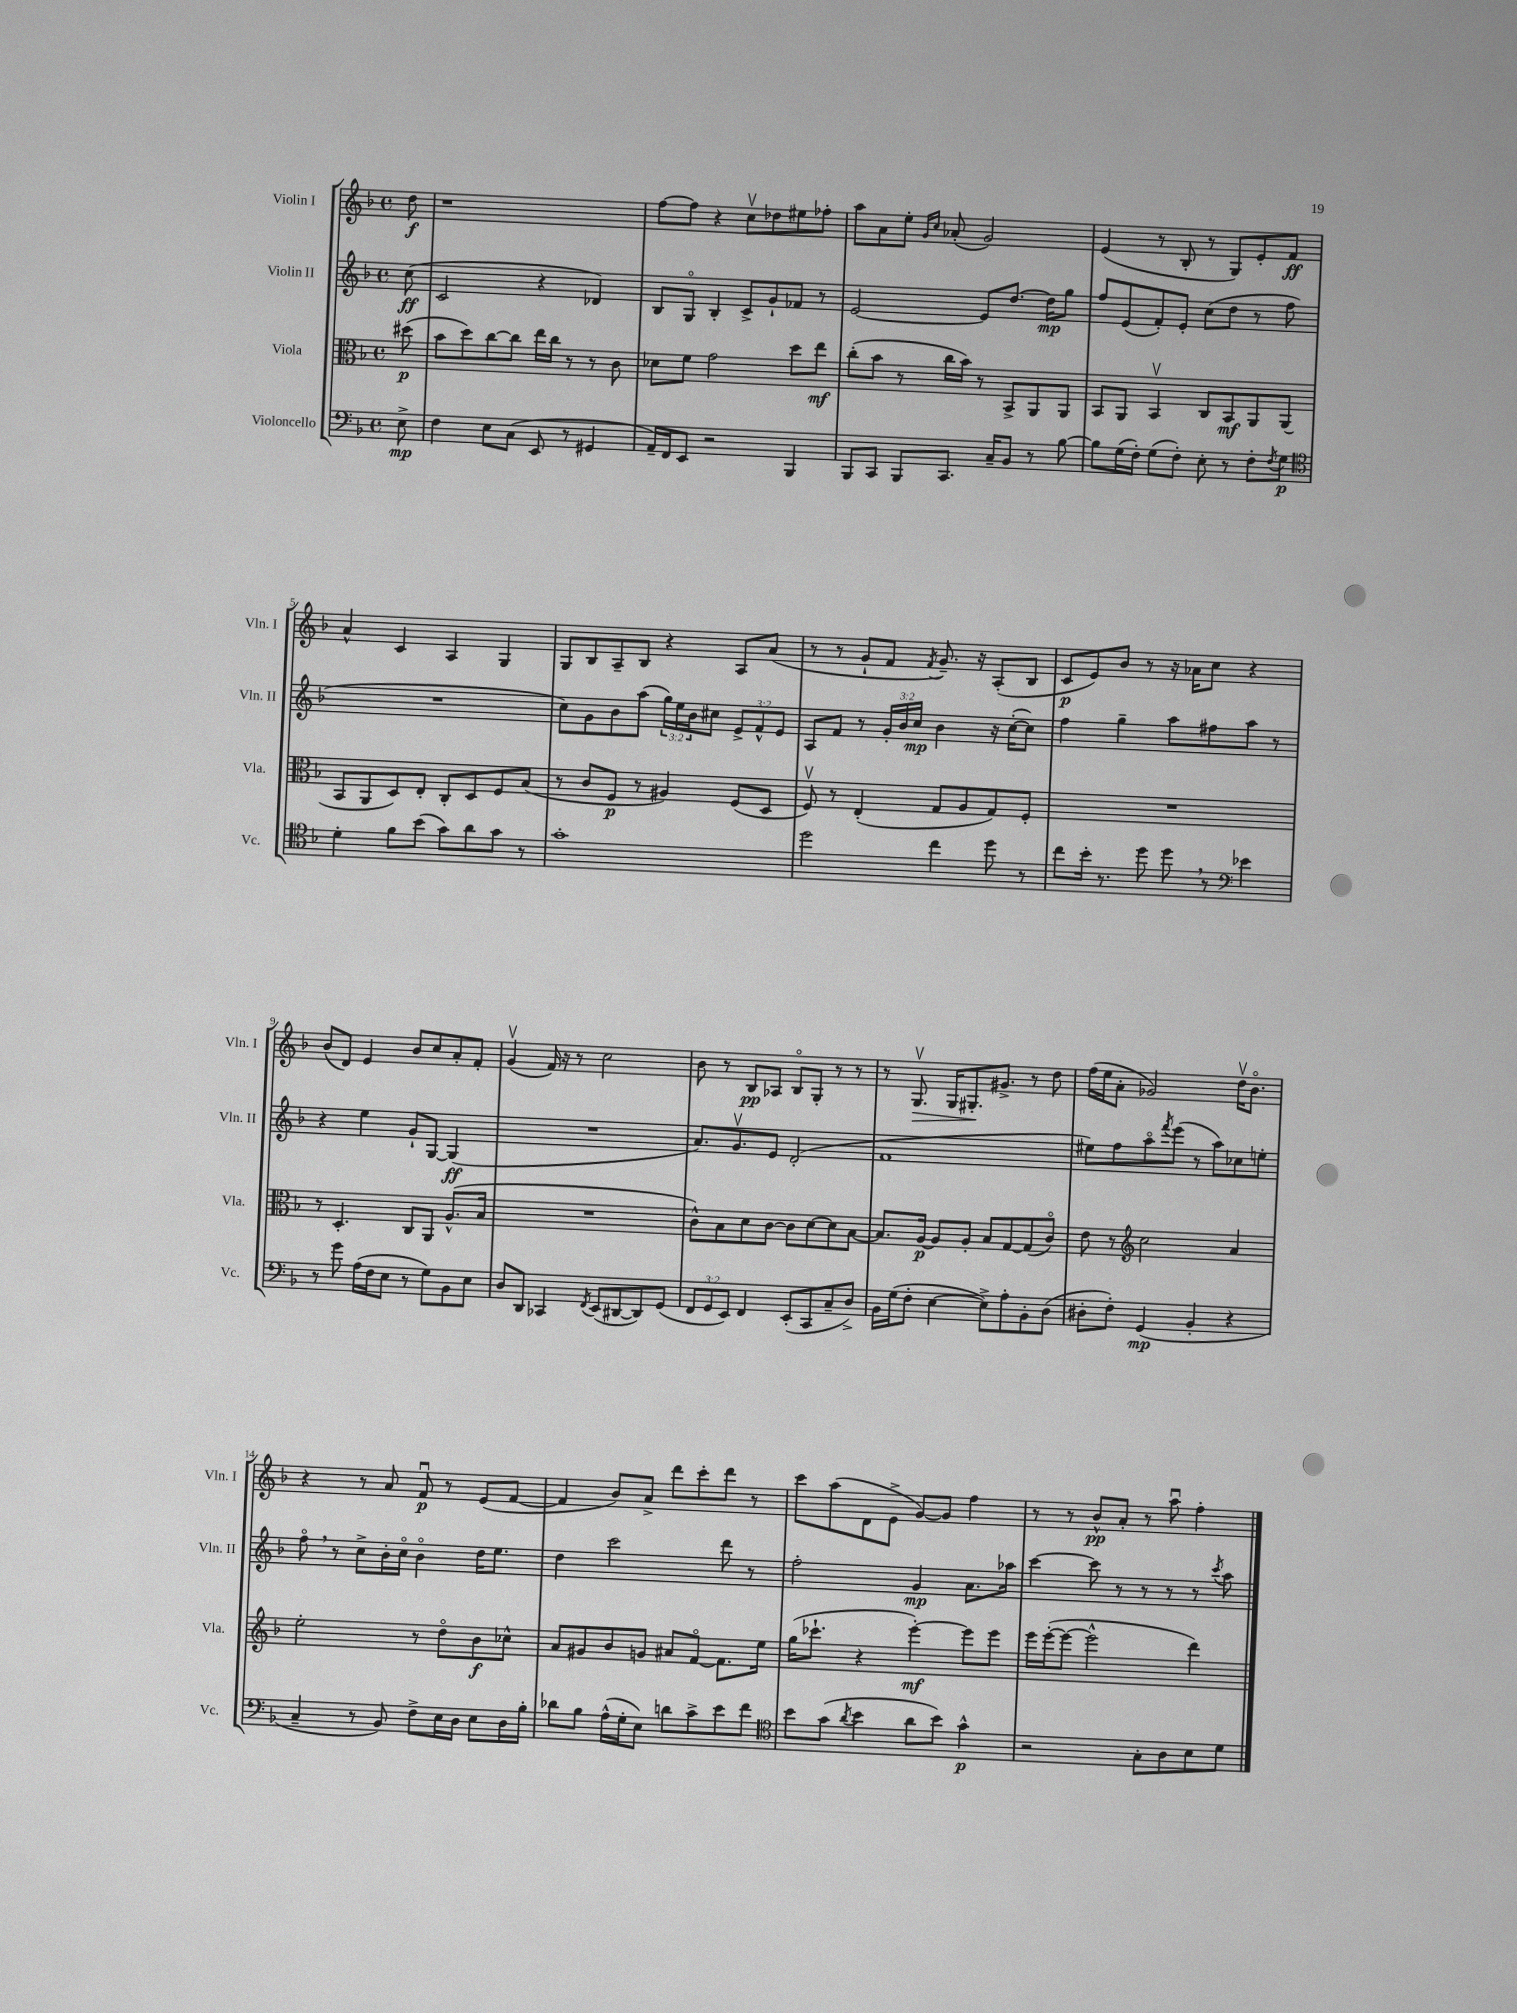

**kern	**kern	**kern	**kern
*staff4	*staff3	*staff2	*staff1
*clefF4	*clefC3	*clefG2	*clefG2
*k[b-]	*k[b-]	*k[b-]	*k[b-]
*M4/4	*M4/4	*M4/4	*M4/4
*met(c)	*met(c)	*met(c)	*met(c)
8E^	(8dd#	(8cc	8dd
=	=	=	=
4F	8b-	2c	1r
.	8dd)	.	.
8E	[8cc	.	.
(8C	8cc]	.	.
8EE	16ee	4r	.
.	16cc	.	.
8r	8r	.	.
4GG#	8r	4d-)	.
.	8c	.	.
=	=	=	=
16AA~)	8d-	8B-	[8ff
16FF	.	.	.
8EE	8f	8Go	8ff]
2r	2g	4B-'	4r
.	.	8c^	8ccv
.	.	8g`	8dd-
4BBB-	8dd	8f-	8ee#
.	8ee	8r	8ff-'
=	=	=	=
8BBB-	(8cc'	[2e	8aa
8CC	8b-	.	8a
8BBB-	8r	.	8ee'
.	.	.	16qqg
.	.	.	16qqcc
8.CC	16cc	.	(8a-'
.	16b-)	.	.
.	8r	8e]	2g)
16C~	.	.	.
8BB-	8BB-^	[8.dd	.
8r	8AA	.	.
.	.	16dd]	.
[8B-	8AA	8gg	.
=	=	=	=
8B-]	8BB-	8ff	(4e
(16G	8AA	(8e	.
16F')	.	.	.
(8G	4BB-v	8f')	8r
8F')	.	8e'	8B-'
8E'	8C	(8cc	8r
8r	8BB-	8dd	8G)
8F'	8AA	8r	8e'
8qF	.	.	.
8G	(8AA	8ff	8f
=	=	=	=
*clefC4	*	*	*
4d'	8BB-	1r	4a^^
.	8AA	.	.
8f	8D)	.	4c
(8b-	8E'	.	.
8g)	8C'	.	4A
8a	8D	.	.
8g	8F	.	4G
8r	(8B-	.	.
=	=	=	=
1g'	8r	8cc)	8G
.	8c	8g	8B-
.	8F	8b-	8A~
.	8r	(8aa	8B-
.	4A#)	24gg)	4r
.	.	24ee	.
.	.	24b-	.
.	.	8cc#	.
.	(8F	12e^	8A
.	.	12f^^	.
.	8D	.	(8a
.	.	12e	.
=	=	=	=
2dd	8Fv)	8A	8r
.	8r	8f	8r
.	(4E'	8r	8g`
.	.	24g'	8f
.	.	24b-	.
.	.	24cc	.
.	.	.	8qf
4cc	8G	4b-	8.g~)
.	8A	.	.
.	.	.	16r
8dd	8G)	16r	(8A'
.	.	([16cc'	.
8r	8F'	8cc])	8B-
=	=	=	=
8cc	1r	4ff	8c
16b-'	.	.	8e)
8.r	.	.	.
.	.	4gg~	8b-
8dd	.	.	8r
8dd	.	8aa	16r
.	.	.	16a-
8r	.	8ff#	8cc
*clefF4	*	*	*
4e-	.	8aa	4r
.	.	8r	.
=	=	=	=
8r	8r	4r	(8b-
8g	4.D'	.	8d)
(16A	.	4ee	4e
16F	.	.	.
8E	.	.	.
8r	8C	8g`	8b-
8G)	8AA	[8G	8cc
8BB-	(8.A^^	(4G]	8a'
8E	.	.	8f'
.	16B-	.	.
=	=	=	=
8D	1r	1r	(4gv
8DD	.	.	.
4CC-	.	.	16f)
.	.	.	16r
.	.	.	8r
8qFF	.	.	.
(8EE	.	.	2cc
[8DD#	.	.	.
8DD#])	.	.	.
(8GG	.	.	.
=	=	=	=
12FF	8c^^)	8.a)	8b-
12GG	.	.	.
.	8B-	.	8r
12EE)	.	.	.
.	.	8.gv	.
4FF	8d	.	8B-
.	[8c	8e	8A-
(8EE'	8c]	(2d'	8B-o
8CC	[8d	.	8G'
8C~	8d]	.	8r
8D^)	[8B-	.	8r
=	=	=	=
16BB-	8.B-]	1f	8r
(16G	.	.	.
8F'	.	.	8.Gv
.	[16A	.	.
[4E	8A]	.	.
.	.	.	16G
.	8A'	.	8.G#'
8E^])	8B-	.	.
.	.	.	8.g#^
8A'	[8G	.	.
8BB-'	(8G]	.	8r
(8D	8co)	.	8dd
=	=	=	=
8D#'	8e	8ee#)	(16ff
.	.	.	16ee
8F')	8r	8ff	8a'
*	*clefG2	*	*
(4GG	2cc	8aao	2g-)
.	.	8qfff	.
.	.	(8eee	.
4BB-'	.	8r	.
.	.	8aa)	.
4r	4a	8cc-	16ddv
.	.	.	8.b-o
.	.	8ee'	.
=	=	=	=
4C~	2ee'	8ffo	4r
.	.	8r	.
8r	.	8cc^	8r
8BB-)	.	16b-'	8a
.	.	16cco	.
8F^	8r	4b-o	8fu
16E	8ddo	.	8r
16D	.	.	.
8E	8b-	16dd	(8e
.	.	8.ee	.
16D	8cc-^^	.	[8f
16B-'	.	.	.
=	=	=	=
8d-	8a	4dd	4f]
8B-	8g#	.	.
(16A^^	8b-	2ccc	8b-)
16G'	.	.	.
8E)	8g	.	8a^
8d	8a#	.	8ddd
8c^	[8fo	.	8ccc'
8e	8.f]	8ddd	8ddd
8f	.	8r	8r
.	16ee	.	.
=	=	=	=
*clefC4	*	*	*
8b-	(16gg	2ff'	8ccc
.	8.ccc-`	.	.
(8g	.	.	(8aa
8qa	.	.	.
4b-	4r	.	8d
.	.	.	8e^
8a	[4eee')	4g	[8g)
8b-)	.	.	8g]
4g^^	8eee]	8.a	4ff
.	8eee	.	.
.	.	16aa-	.
=	=	=	=
2r	16eee	[4ccc	8r
.	([16eee'	.	.
.	8eee_	.	8r
.	2eee^^]	8ccc]	8b-^^
.	.	8r	8a'
8G'	.	8r	8r
8A	.	8r	8aau
8B-	4ddd)	8r	4ff'
.	.	8qccc	.
8d	.	8aa	.
==	==	==	==
*-	*-	*-	*-
